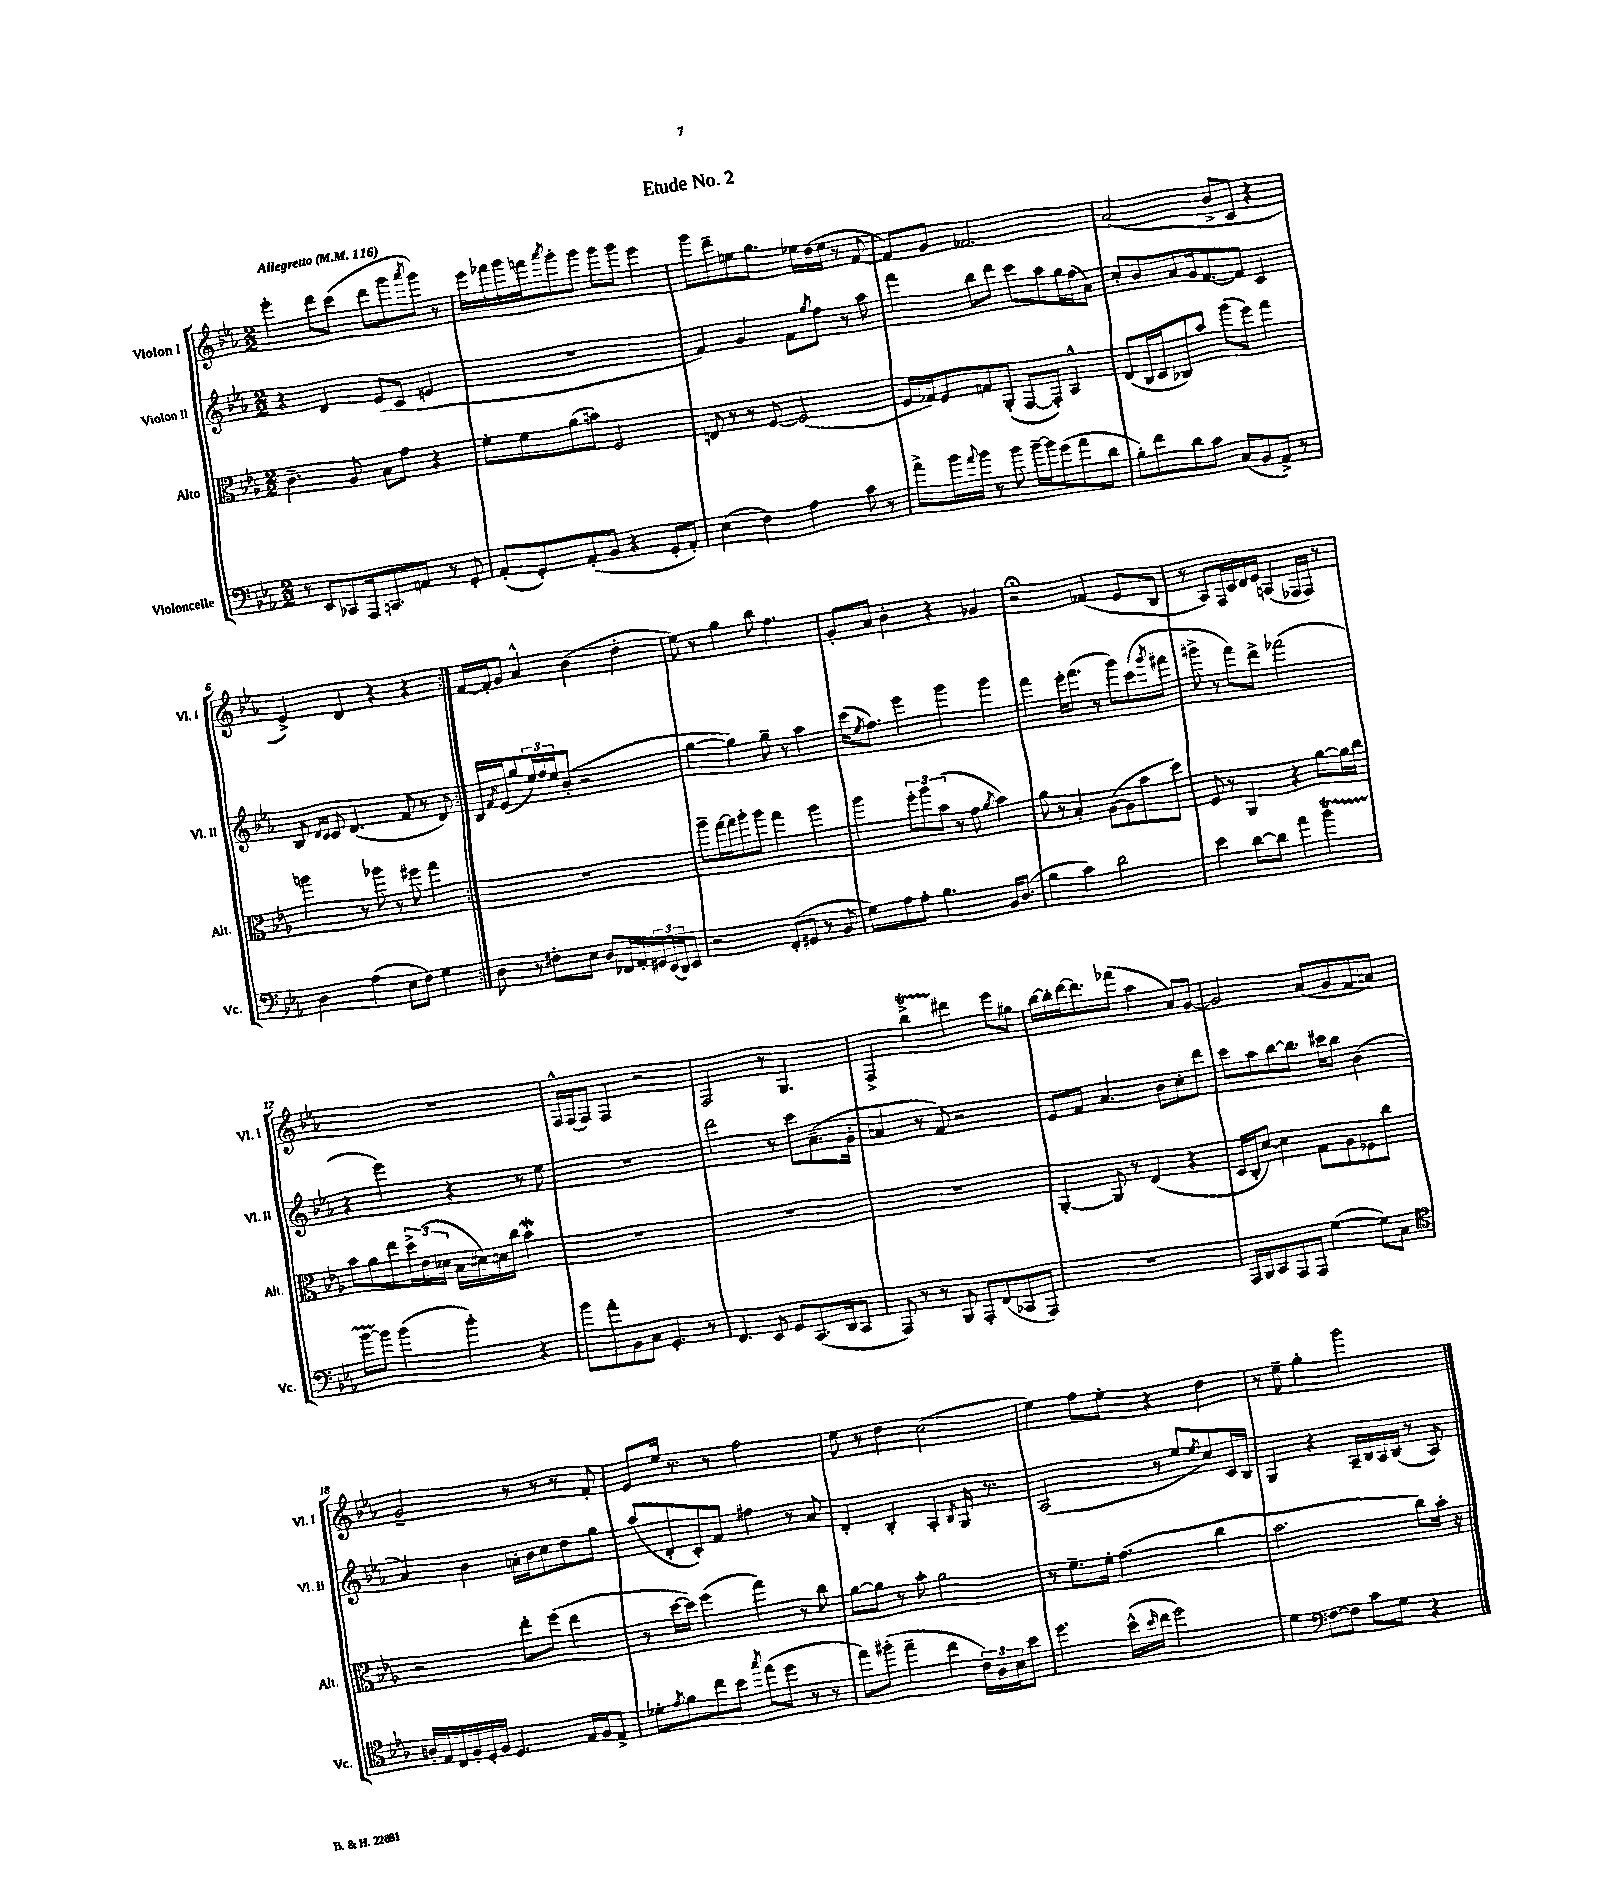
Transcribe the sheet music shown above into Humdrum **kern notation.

**kern	**kern	**kern	**kern
*staff4	*staff3	*staff2	*staff1
*clefF4	*clefC3	*clefG2	*clefG2
*k[b-e-a-]	*k[b-e-a-]	*k[b-e-a-]	*k[b-e-a-]
*M2/2	*M2/2	*M2/2	*M2/2
*MM116	*MM116	*MM116	*MM116
8r	4.c~	4r	4eee-'
8EE-	.	.	.
8CC-	.	4d	8ddd
16AAA-	8A-	.	(8ccc
8.CC	.	.	.
.	8B-	(8e-	8ddd
8AA	8g	8c	8ggg
.	.	.	8qaaa-
8r	4r	4e	8ggg)
8GG'	.	.	8r
=	=	=	=
(8AA-'	8f'	1r	16eee-
.	.	.	16fff-
8GG')	8f	.	16ggg
.	.	.	16fff
.	.	.	8qaaa-
(8AA-'	(8a-	.	8ggg'
8BB-	8b)	.	8ggg
4r	2F	.	8ggg
.	.	.	8ggg
8GG'	.	.	4eee-
8AA-')	.	.	.
=	=	=	=
(4E-	8E	4f)	8ggg
.	8r	.	8ddd~
4F)	8r	4g	8ee
.	[8F	.	8.gg
4A-	(2F]	8f	.
.	.	.	16ee-
.	.	8qgg	.
.	.	8ff	(16dd
.	.	.	16ee-
8c	.	8r	8r
8r	.	8aa-	[8f
=	=	=	=
8a-^	16F	4fff	8f])
.	16G-)	.	.
16b-	8F	.	8g
8qqa-	.	.	.
16b-	.	.	.
8r	8G	8bb-	2.f-
8b-	(8AA-'	8ddd	.
[16b-~	[8GG	8ccc	.
16b-]	.	.	.
(8g	8GG'])	8aa-	.
8a-	4BB-^^	16gg	.
.	.	(16ff	.
8d	.	8a-)	.
=	=	=	=
8B-')	(8E-	8cc'	(2a-
8f	16C	8b-	.
.	16D	.	.
8d	8C-)	8a-	.
8c	8b-	16g	.
.	.	[8.f	.
(8C	(8aa-	.	8b-^
8BB-	8ff)	8f]	8c
8AA-^)	4gg	4c	4r
8r	.	.	.
=	=	=	=
4D	4aa	8B-	4e-^)
.	.	16qqd	.
.	.	16qqc	.
.	.	8c	.
(4A-	8r	(4.d	4d
.	8aa-	.	.
8E-	8r	.	4r
8F)	8ff#	8f	.
4G	4gg	8r	4r
.	.	8d)	.
=:|!	=:|!	=:|!	=:|!
8D	1r	16B-	[16f
.	.	8qf	.
.	.	(16e-	16f']
8r	.	8gg	8g
8F#'	.	24ee-)	4a-^^
.	.	24ff	.
.	.	24ee-	.
8E-	.	(8b-'	.
8D	.	2r	(4b-
16FF-	.	.	.
16AA-'	.	.	.
24GG#	.	.	4dd'
(24EE-	.	.	.
24DD)	.	.	.
8EE-	.	.	.
=	=	=	=
2r	8aa-~	[4gg	8ee-)
.	[16gg	.	8r
.	16gg]	.	.
.	8aa-'	4gg])	4gg
.	8aa-	.	.
(8FF'	4gg	8gg~	8bb-
8GG#	.	8r	4.ff
8r	4aa-	4aa-	.
8BB-	.	.	.
=	=	=	=
8G)	4aa-	(16ccc	8g'
.	.	8qee-	.
.	.	8.ff)	.
8A-	.	.	8a-
8A-'	12ff'	4eee-	4b-'
.	12aa-	.	.
4.B-	.	.	.
.	(12b-	.	.
.	8r	4ggg	4r
.	8g	.	.
.	8qa-	.	.
16BB-	4b-)	4ggg	4g-
(8.D	.	.	.
=	=	=	=
4B-	8a-	4fff	2r;
.	8r	.	.
4c)	4B-'	16eee-'	.
.	.	(8.fff	.
2d	([8A-	8r	(4f-
.	8A-]	8ggg)	.
.	8b-	(8ccc	8e-
.	.	8qggg	.
.	8dd)	8fff#	8B-
=	=	=	=
4e-	8F	8ggg#^	8r
.	8r	8r	8A-)
[8d	4AA-	8fff)	16F
.	.	.	16c
8d]	.	8ddd^	16d
.	.	.	16e-
4a-	4r	(2fff-	(4A
4b-	[8a-	.	16F-
.	.	.	16F-)
.	16a-]	.	8r
.	16cc	.	.
=	=	=	=
[8b-	8b-	4r	1r
8b-]	8a-	.	.
(4b-	8ee-	4eee-)	.
.	24dd^	.	.
.	(24e-	.	.
.	24d-	.	.
4b-')	16B-	4r	.
.	16d#)	.	.
.	16d	.	.
.	16cc	.	.
4r	4b-	8r	.
.	.	8ee-	.
=	=	=	=
8b-	1r	1r	16F^^
.	.	.	(16F
8a-'	.	.	8F)
8BB-	.	.	4F
8C	.	.	.
4.GG'	.	.	2r
8r	.	.	.
=	=	=	=
4.FF	1r	2ddd	2F
8EE-	.	.	.
8GG	.	8r	8r
(8.CC	.	8ccc	4.G
.	.	(8.a-~	.
16DD	.	.	.
8CC	.	.	.
.	.	16g'	.
=	=	=	=
8AAA-)	1r	4a	4F^
8r	.	.	.
8r	.	8r	4bb-^
8BBB-	.	8f)	.
8AAA-'	.	2r	4ddd#
(8FF	.	.	.
8CC-	.	.	8eee-
8AAA-)	.	.	8gg#
=	=	=	=
1r	[4AA-'	8e-	[16bb-
.	.	.	16bb-']
.	.	8f	[16ddd
.	.	.	8.ddd]
.	8AA-]	4.a-	.
.	8r	.	(8fff-
.	(4E-	.	4aa-
.	.	8b-	.
.	4r	8cc'	8a-)
.	.	8ddd	[8g
=	=	=	=
16AAA-	16D	8ccc	2g]
16BBB-	16C'	.	.
8CC	[8d)	8aa-	.
8AAA-	4d]	[8bb-	.
8AAA-	.	8.bb-]	.
([4G	8G	.	(8a-
.	.	16ccc#	.
.	8A-	8bb-	8g
8G])	8F-	(4b-	8f
8C	8cc	.	8a)
=	=	=	=
*clefC4	*	*	*
16A'	2r	4a-)	2g~
16E-	.	.	.
16C	.	.	.
16F'	.	.	.
16D'	.	4b-	.
16F	.	.	.
4.D	.	.	.
.	8ee-'	16a'	8r
.	.	16b-	.
.	(8ff	8cc	8r
16E-	4ee-	8dd	8r
16F	.	.	.
8E-^	.	8gg	8f'
=	=	=	=
8d-'	8r	(8aa-	8e-
8qe-	.	.	.
8f	[16dd	8d'	16ee-
.	16dd])	.	8.r
8cc	(4ff	8c')	.
8b-	.	8f	8r
8qgg	.	.	.
(8ee-	4gg)	4ff#	2ff
8dd	.	.	.
8r	8r	8r	.
8r	8cc	8a-	.
=	=	=	=
8ee-)	[8a-	4d'	8ee-
(8ff#'	8a-]	.	8r
4ee-~	8r	4B-'	4dd
.	8b-'	.	.
4cc	2a-	4A-'	(2cc
.	.	8qB-	.
24c)	.	16G	.
24A-	.	.	.
.	.	8.r	.
24B-	.	.	.
8b-	.	.	.
=	=	=	=
4.dd	8r	(2A-	4ee-)
.	8.f~	.	.
.	.	.	8ff
.	16f'	.	.
(16b-^^	(4.g	.	8ee-'
16qqb-	.	.	.
16cc	.	.	.
2dd)	.	8r	4r
.	.	8ee-	.
.	.	8qee-	.
.	4cc	8cc)	4dd
.	.	16c	.
.	.	16B-	.
=	=	=	=
4d	2.b-	4G	8r
.	.	.	8ee-~
*clefF4	*	*	*
[8F	.	4r	4gg'
8F]	.	.	.
8c	.	16A-~	2ggg
.	.	16B-	.
8G	.	16A-	.
.	.	(16B-	.
4r	8cc)	8r	.
.	16b-'	8A-)	.
.	16r	.	.
==	==	==	==
*-	*-	*-	*-
